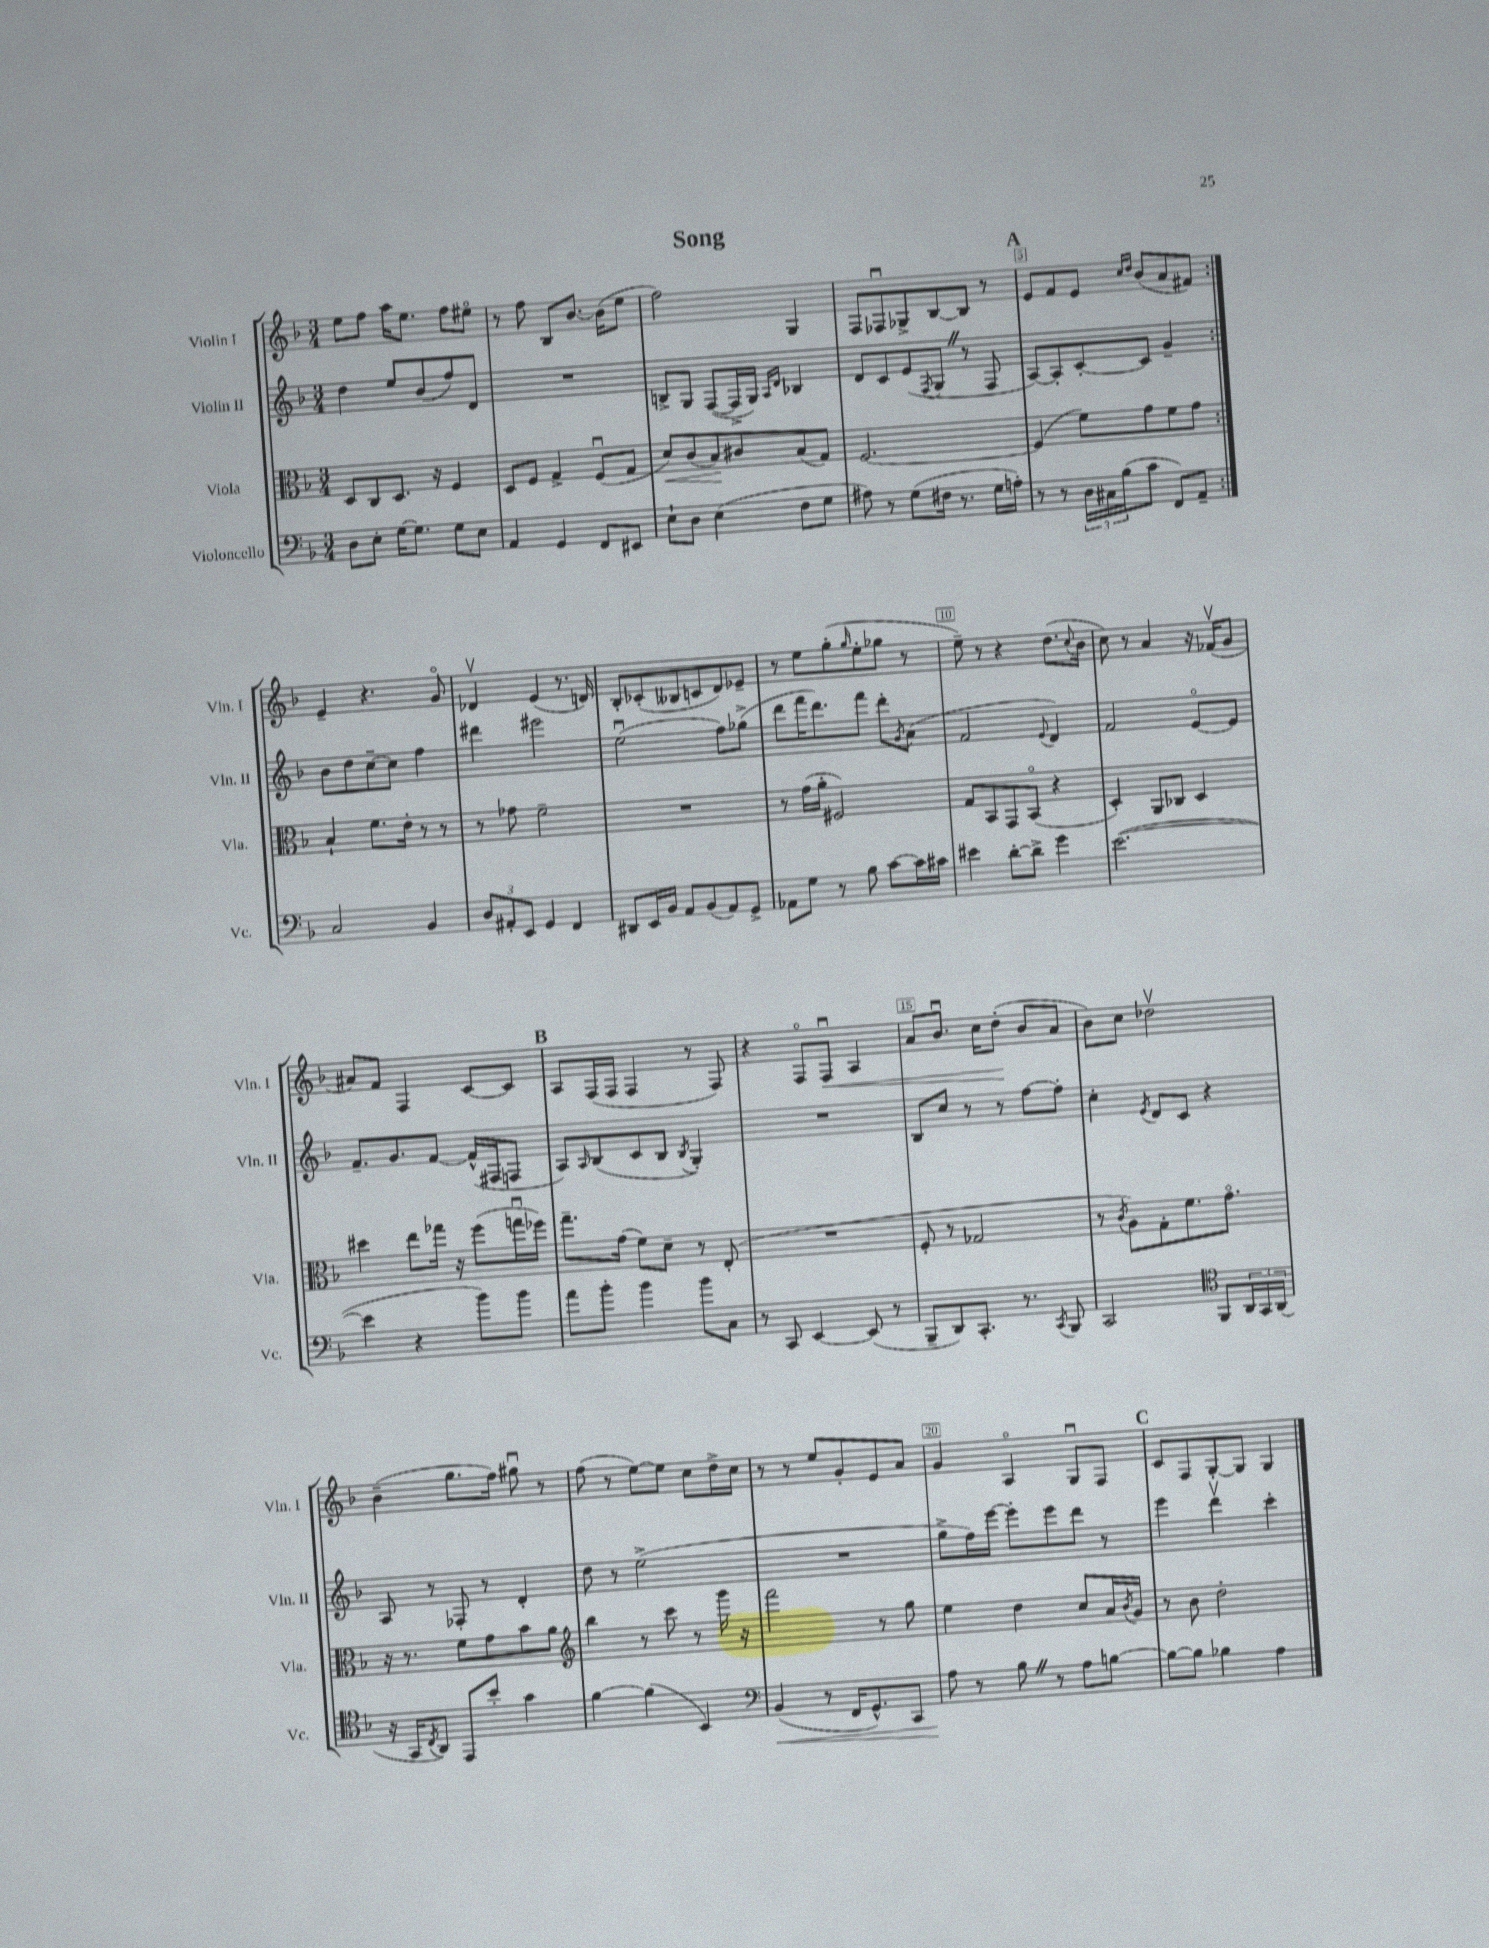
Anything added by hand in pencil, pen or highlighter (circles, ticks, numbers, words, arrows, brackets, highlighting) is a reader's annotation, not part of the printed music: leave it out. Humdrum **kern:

**kern	**kern	**kern	**kern
*staff4	*staff3	*staff2	*staff1
*clefF4	*clefC3	*clefG2	*clefG2
*k[b-]	*k[b-]	*k[b-]	*k[b-]
*M3/4	*M3/4	*M3/4	*M3/4
8D	8D	4dd	8ee
8E'	8C	.	8ff
[16G	8.D	8ee	16aa
8.G]	.	.	8.ee
.	.	(8b-	.
.	16r	.	.
8G	4F	8ff)	8ff
8E	.	8d	8ee#o
=	=	=	=
4AA	8D	2.r	8r
.	8F	.	8ff
4GG	4G^	.	8B-
.	.	.	[8.b-
8FF	(8Fu	.	.
.	.	.	(16b-]
8EE#	8G	.	8ee
=	=	=	=
8E`	8d)	8B^	2ff)
8D	(8c	8G	.
(4E	8B-)	([8F	.
.	8c#	16F^]	.
.	.	16G)	.
.	.	16qqA	.
.	.	16qqd	.
8F	(8B-	4B-	4G
8G	8G)	.	.
=	=	=	=
8A#)	[2.F	8d	8F
8r	.	8c	8F-u
(8G	.	(8e	8G-^
.	.	8qF	.
16F#	.	8G	[8B-
8.r	.	.	.
.	.	8r	8B-]
16G	.	8F	8r
16A')	.	.	.
=	=	=	=
8r	(4F]	[8A)	8e
8r	.	8A']	8f
24D	8f)	[8c'	8e
24C#	.	.	.
(24B-	.	.	.
.	.	.	16qqcc
.	.	.	16qqdd
8c	8g	8c]	(8b-
8FF)	8f	4g~	8a
8AA~	8g	.	8f#)
=:|!	=:|!	=:|!	=:|!
2C	4B-`	8b-	4e~
.	.	8dd	.
.	8.f	[8cc~	4.r
.	.	8cc]	.
.	16e'	.	.
4BB-	8r	4ff	.
.	8r	.	8go
=	=	=	=
12D	8r	4ddd#	4d-v
12AA#'	.	.	.
.	8g-	.	.
12EE	.	.	.
4GG	2f~	2eee#	(4e
4FF	.	.	8.r
.	.	.	16d)
=	=	=	=
8DD#	2.r	(2eeu	8B-'
16EE	.	.	(8c-'
16BB-	.	.	.
8AA	.	.	8B--
(8BB-	.	.	8c
8AA)	.	8ff)	8d)
8GG^	.	(8gg-^	8e-~
=	=	=	=
8AA-	8r	8ddd	8r
8G	(16g	16fff	8ee
.	16a'	8.ddd)	.
8r	2F#)	.	(8gg'
.	.	.	16qqgg
8B-	.	8fff	8ee'
[8c	.	8ddd'	8gg-
.	.	8qg	.
16c]	.	(8a	8r
16c#	.	.	.
=	=	=	=
4e#	8G	2f	8ee~)
.	8BB-	.	8r
[8d'	8GG	.	4r
8d^]	(8BB-o	.	.
.	.	8qqe	.
4g	4r	4d)	(8.dd
.	.	.	8qqcc
.	.	.	16b-
=	=	=	=
([2.e	4D')	2f	8cc)
.	.	.	8r
.	8AA	.	4a
.	8C-	.	.
.	4D	[8eo	16r
.	.	.	(16f-v
.	.	8e]	8g
=	=	=	=
4e]	4dd#	8.f~	8a#)
.	.	.	8f
.	.	8.g	.
4r	8ee	.	4F
.	16gg-	[8f	.
.	16r	.	.
8b-)	(8ff	(16f^^]	[8c
.	.	16F#	.
8b-	16ggu	8F	8c]
.	16ff-)	.	.
=	=	=	=
8a	8.gg~	8A)	8A
.	.	16qqA	.
8b-'	.	(8B-	(16F
.	(16g	.	16F
4b-	8f)	8c	4F
.	8d~	8B-	.
.	.	8qB-	.
8b-	8r	4G')	8r
8C	(8E'	.	8F)
=	=	=	=
8r	2.r	2.r	4r
8CC	.	.	.
[4EE	.	.	8Fo
.	.	.	8Fu
(8EE]	.	.	4A
8r	.	.	.
=	=	=	=
8BBB-~	8F'	8B-	8a
8DD)	8r	8cc	8.b-u
8.CC'	2G-	8r	.
.	.	.	16cc
.	.	8r	(8dd'
8.r	.	.	.
.	.	[8ff	8b-
8qCC	.	.	.
8BBB-	.	8ff']	8a
=	=	=	=
2CC	8r	4cc'	8b-)
.	8qc	.	.
.	8A)	.	8cc
.	.	8qe	.
.	8G'	8d	2dd-v
.	8.f	8c	.
*clefC4	*	*	*
8FF	.	4r	.
.	8.go	.	.
24AA	.	.	.
24GG	.	.	.
(24AA	.	.	.
=	=	=	=
16r	16r	8A	(4b-~
16GG	8.r	.	.
8qC	.	.	.
8AA)	.	8r	.
8EE	8f	8F-'	8.gg
8b-'	8g	8r	.
.	.	.	16ff)
4g	8b-	4d'	8gg#u
.	8a	.	8r
=	=	=	=
*	*clefG2	*	*
[4f	4bb-	8dd	(8ff
.	.	8r	8r
(4f]	8r	(2ee^	[8ee)
.	8ccc	.	8ee]
4BB-)	8r	.	8cc
.	16ggg	.	16dd^
.	16r	.	16cc
=	=	=	=
*clefF4	*	*	*
(4BB-	2fff	2.r	8r
.	.	.	8r
8r	.	.	8ee
16FF	.	.	8g'
8.GG^^)	.	.	.
.	8r	.	8e
8CC	8gg	.	8a
=	=	=	=
8A	4ee	8gg^	4g
8r	.	16ff)	.
.	.	[16eee	.
8B-	4dd	8eee']	4Ao
8r	.	8eee	.
8A	8cc	8ddd	8Gu
[8B	16a	8r	8F
.	8qb-	.	.
.	16g	.	.
=	=	=	=
8B_	8r	4eee	8c
8B]	8b-	.	8F
4B-	2dd'	4dddv	[8G'
.	.	.	8G]
4A	.	4ccc'	4G
==	==	==	==
*-	*-	*-	*-
